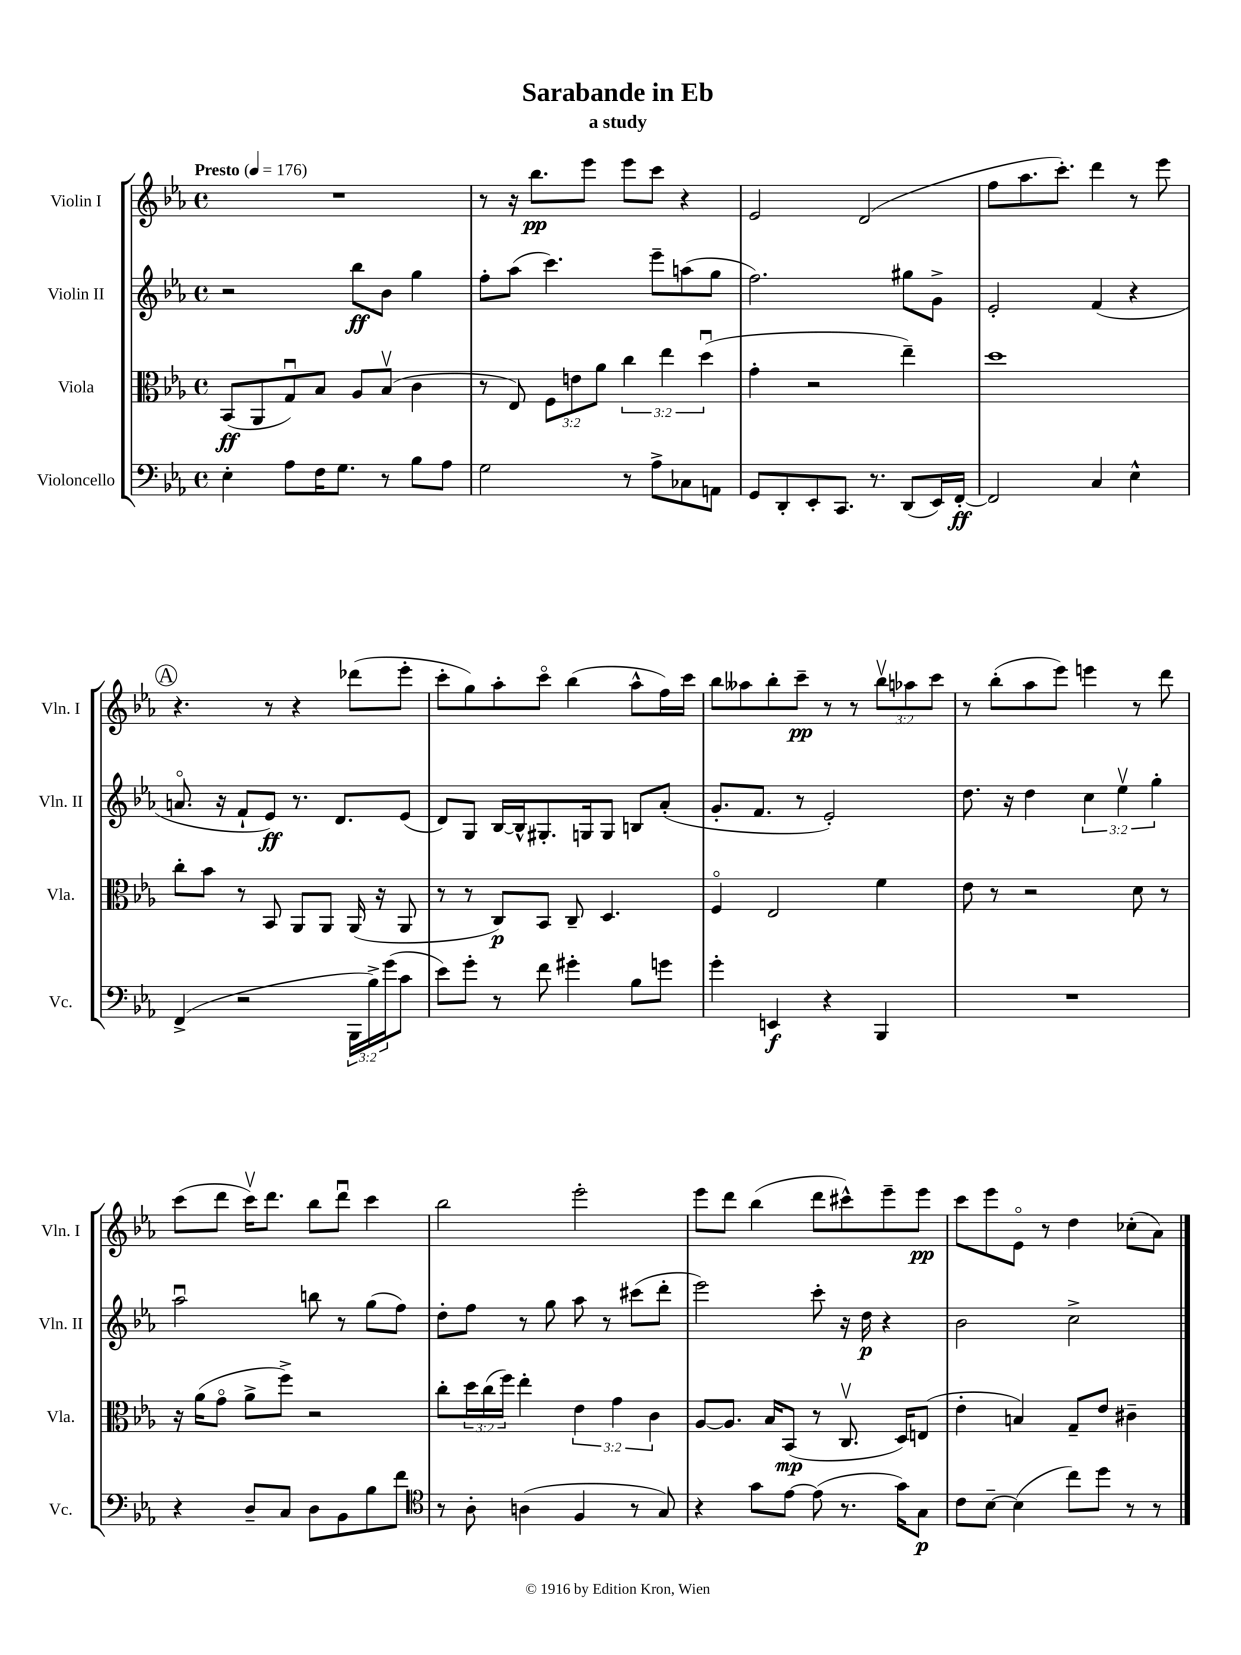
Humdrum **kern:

**kern	**dynam	**kern	**dynam	**kern	**dynam	**kern	**dynam
*part4	*part4	*part3	*part3	*part2	*part2	*part1	*part1
*staff4	*staff4	*staff3	*staff3	*staff2	*staff2	*staff1	*staff1
*I"Violoncello	*	*I"Viola	*	*I"Violin II	*	*I"Violin I	*
*I'Vc.	*	*I'Vla.	*	*I'Vln. II	*	*I'Vln. I	*
*clefF4	*	*clefC3	*	*clefG2	*	*clefG2	*
*k[b-e-a-]	*	*k[b-e-a-]	*	*k[b-e-a-]	*	*k[b-e-a-]	*
*M4/4	*	*M4/4	*	*M4/4	*	*M4/4	*
*met(c)	*	*met(c)	*	*met(c)	*	*met(c)	*
*MM176	*	*MM176	*	*MM176	*	*MM176	*
=1	=1	=1	=1	=1	=1	=1	=1
!	!	!	!	!	!	!LO:TX:a:B:t=Presto	!
4E-'\	.	(8BB-/L	ff	2r	.	1r	.
.	.	8AA-/	.	.	.	.	.
8A-\L	.	8Gu/)	.	.	.	.	.
16F\K	.	8B-/J	.	.	.	.	.
8.G\J	.	.	.	.	.	.	.
.	.	8A-/L	.	8bb-\L	ff	.	.
8r	.	(8B-v/J	.	8b-\J	.	.	.
8B-\L	.	4c\	.	4gg\	.	.	.
8A-\J	.	.	.	.	.	.	.
=2	=2	=2	=2	=2	=2	=2	=2
2G\	.	8r	.	8ff'\L	.	8r	.
.	.	8E-/)	.	(8aa-\J	.	16r	.
.	.	.	.	.	.	8.bb-\L	pp
.	.	12F\L	.	4.ccc\)	.	.	.
.	.	12en\	.	.	.	.	.
.	.	.	.	.	.	8eee-\J	.
.	.	12a-\J	.	.	.	.	.
8r	.	6cc\	.	.	.	8eee-\L	.
8A-^\L	.	.	.	8eee-~\L	.	8ccc\J	.
.	.	6ee-\	.	.	.	.	.
8C-X\	.	.	.	(8aan\	.	4r	.
.	.	(6ddu\	.	.	.	.	.
8AAn\J	.	.	.	8gg\J	.	.	.
=3	=3	=3	=3	=3	=3	=3	=3
8GG/L	.	4g'\	.	2.ff\)	.	2e-/	.
8DD'/	.	.	.	.	.	.	.
8EE-'/	.	2r	.	.	.	.	.
8.CC/J	.	.	.	.	.	.	.
.	.	.	.	.	.	(2d/	.
8.r	.	.	.	.	.	.	.
(8DD/L	.	4ee-~\)	.	8gg#X\L	.	.	.
16EE-/L)	.	.	.	8g^\J	.	.	.
[16FF'/JJ	ff	.	.	.	.	.	.
=4	=4	=4	=4	=4	=4	=4	=4
2FF/]	.	1dd	.	2e-'/	.	8ff\L	.
.	.	.	.	.	.	8.aa-\	.
.	.	.	.	.	.	8.ccc'\J)	.
4C/	.	.	.	(4f/	.	4ddd\	.
4E-^^\	.	.	.	4r	.	8r	.
.	.	.	.	.	.	8eee-\	.
!!LO:LB:g=z
!!LO:REH:place=s1:t=A
=5	=5	=5	=5	=5	=5	=5	=5
(4FF^/	.	8cc'\L	.	8.an/	.	4.r	.
.	.	8b-\J	.	.	.	.	.
.	.	.	.	16r	.	.	.
2r	.	8r	.	8f`/L	.	.	.
.	.	8BB-/	.	8e-/J)	ff	8r	.
.	.	8AA-/L	.	8.r	.	4r	.
.	.	8AA-/J	.	.	.	.	.
.	.	.	.	8.d/L	.	.	.
24BBB-\LL	.	(16AA-/	.	.	.	(8ddd-X\L	.
24B-^\)	.	.	.	.	.	.	.
.	.	16r	.	.	.	.	.
(24g\J	.	.	.	.	.	.	.
8c\J	.	8AA-/	.	(8e-/J	.	8eee-'\J	.
=6	=6	=6	=6	=6	=6	=6	=6
8e-\L)	.	8r	.	8d/L)	.	8ccc'\L	.
8g'\J	.	8r	.	8G/J	.	8gg\)	.
8r	.	8C/L)	p	[16B-/LL	.	8aa-'\	.
.	.	.	.	16B-^^/J]	.	.	.
8f\	.	8BB-/J	.	8.G#X'/	.	8ccc\J	.
4g#X'\	.	8C~/	.	.	.	(4bb-\	.
.	.	.	.	16Gn/k	.	.	.
.	.	4.D/	.	8G/J	.	.	.
8B-\L	.	.	.	8Bn/L	.	8aa-^^\L	.
8gn\J	.	.	.	(8a-'/J	.	16ff\L)	.
.	.	.	.	.	.	16ccc\JJ	.
=7	=7	=7	=7	=7	=7	=7	=7
4g'\	.	4F/	.	8.g'/L	.	8bb-\L	.
.	.	.	.	.	.	8aa--X\	.
.	.	.	.	8.f/J	.	.	.
4EEn/	f	2E-/	.	.	.	8bb-'\	.
.	.	.	.	8r	.	8ccc~\J	pp
4r	.	.	.	2e-'/)	.	8r	.
.	.	.	.	.	.	8r	.
4BBB-/	.	4f\	.	.	.	12bb-v\L	.
.	.	.	.	.	.	12aa-X\	.
.	.	.	.	.	.	12ccc\J	.
=8	=8	=8	=8	=8	=8	=8	=8
1r	.	8e-\	.	8.dd\	.	8r	.
.	.	8r	.	.	.	(8bb-'\L	.
.	.	.	.	16r	.	.	.
.	.	2r	.	4dd\	.	8aa-\	.
.	.	.	.	.	.	8eee-\J)	.
.	.	.	.	6cc\	.	4eeen\	.
.	.	.	.	6ee-v\	.	.	.
.	.	8d\	.	.	.	8r	.
.	.	.	.	6gg'\	.	.	.
.	.	8r	.	.	.	8ddd\	.
!!LO:LB:g=z
=9	=9	=9	=9	=9	=9	=9	=9
4r	.	16r	.	2aa-u\	.	(8ccc\L	.
.	.	(16a-\KL	.	.	.	.	.
.	.	8g\J	.	.	.	8ddd\J	.
8D~/L	.	8a-^\L	.	.	.	16cccv\KL)	.
.	.	.	.	.	.	8.ddd\J	.
8C/J	.	8ff^\J)	.	.	.	.	.
8D\L	.	2r	.	8bbn\	.	8bb-\L	.
8BB-\	.	.	.	8r	.	8dddu\J	.
8B-\	.	.	.	(8gg\L	.	4ccc\	.
8f\J	.	.	.	8ff\J)	.	.	.
=10	=10	=10	=10	=10	=10	=10	=10
*clefC4	*	*	*	*	*	*	*
8r	.	8cc'\L	.	8dd'\L	.	2bb-\	.
8A-'\	.	24dd\L	.	8ff\J	.	.	.
.	.	(24cc\	.	.	.	.	.
.	.	24ff\JJ)	.	.	.	.	.
(4An\	.	4ee-'\	.	8r	.	.	.
.	.	.	.	8gg\	.	.	.
4F/	.	6e-\	.	8aa-\	.	2eee-'\	.
.	.	.	.	8r	.	.	.
.	.	6g\	.	.	.	.	.
8r	.	.	.	(8ccc#X\L	.	.	.
.	.	6c\	.	.	.	.	.
8G/)	.	.	.	8ddd'\J	.	.	.
=11	=11	=11	=11	=11	=11	=11	=11
4r	.	[8A-/L	.	2eee-\)	.	8eee-\L	.
.	.	8.A-/J]	.	.	.	8ddd\J	.
8g\L	.	.	.	.	.	(4bb-\	.
.	.	16B-/KL	.	.	.	.	.
[8e-\J	.	(8BB-/J	mp	.	.	.	.
(8e-\]	.	8r	.	8ccc'\	.	8ddd\L	.
8.r	.	8.Cv/	.	16r	.	8ccc#X^^\)	.
.	.	.	.	16dd\	p	.	.
.	.	.	.	4r	.	8eee-~\	.
16g\KL)	.	16D/KL)	.	.	.	.	.
8G\J	p	(8En/J	.	.	.	8eee-\J	pp
=12	=12	=12	=12	=12	=12	=12	=12
8c\L	.	4e-'\	.	2b-\	.	8ccc\L	.
[8B-~\J	.	.	.	.	.	8eee-\	.
(4B-\]	.	4Bn/)	.	.	.	8e-\J	.
.	.	.	.	.	.	8r	.
8cc\L)	.	8G~/L	.	2cc^\	.	4dd\	.
8dd\J	.	8e-/J	.	.	.	.	.
8r	.	4c#X~\	.	.	.	(8cc-X'\L	.
8r	.	.	.	.	.	8a-\J)	.
==	==	==	==	==	==	==	==
*-	*-	*-	*-	*-	*-	*-	*-
